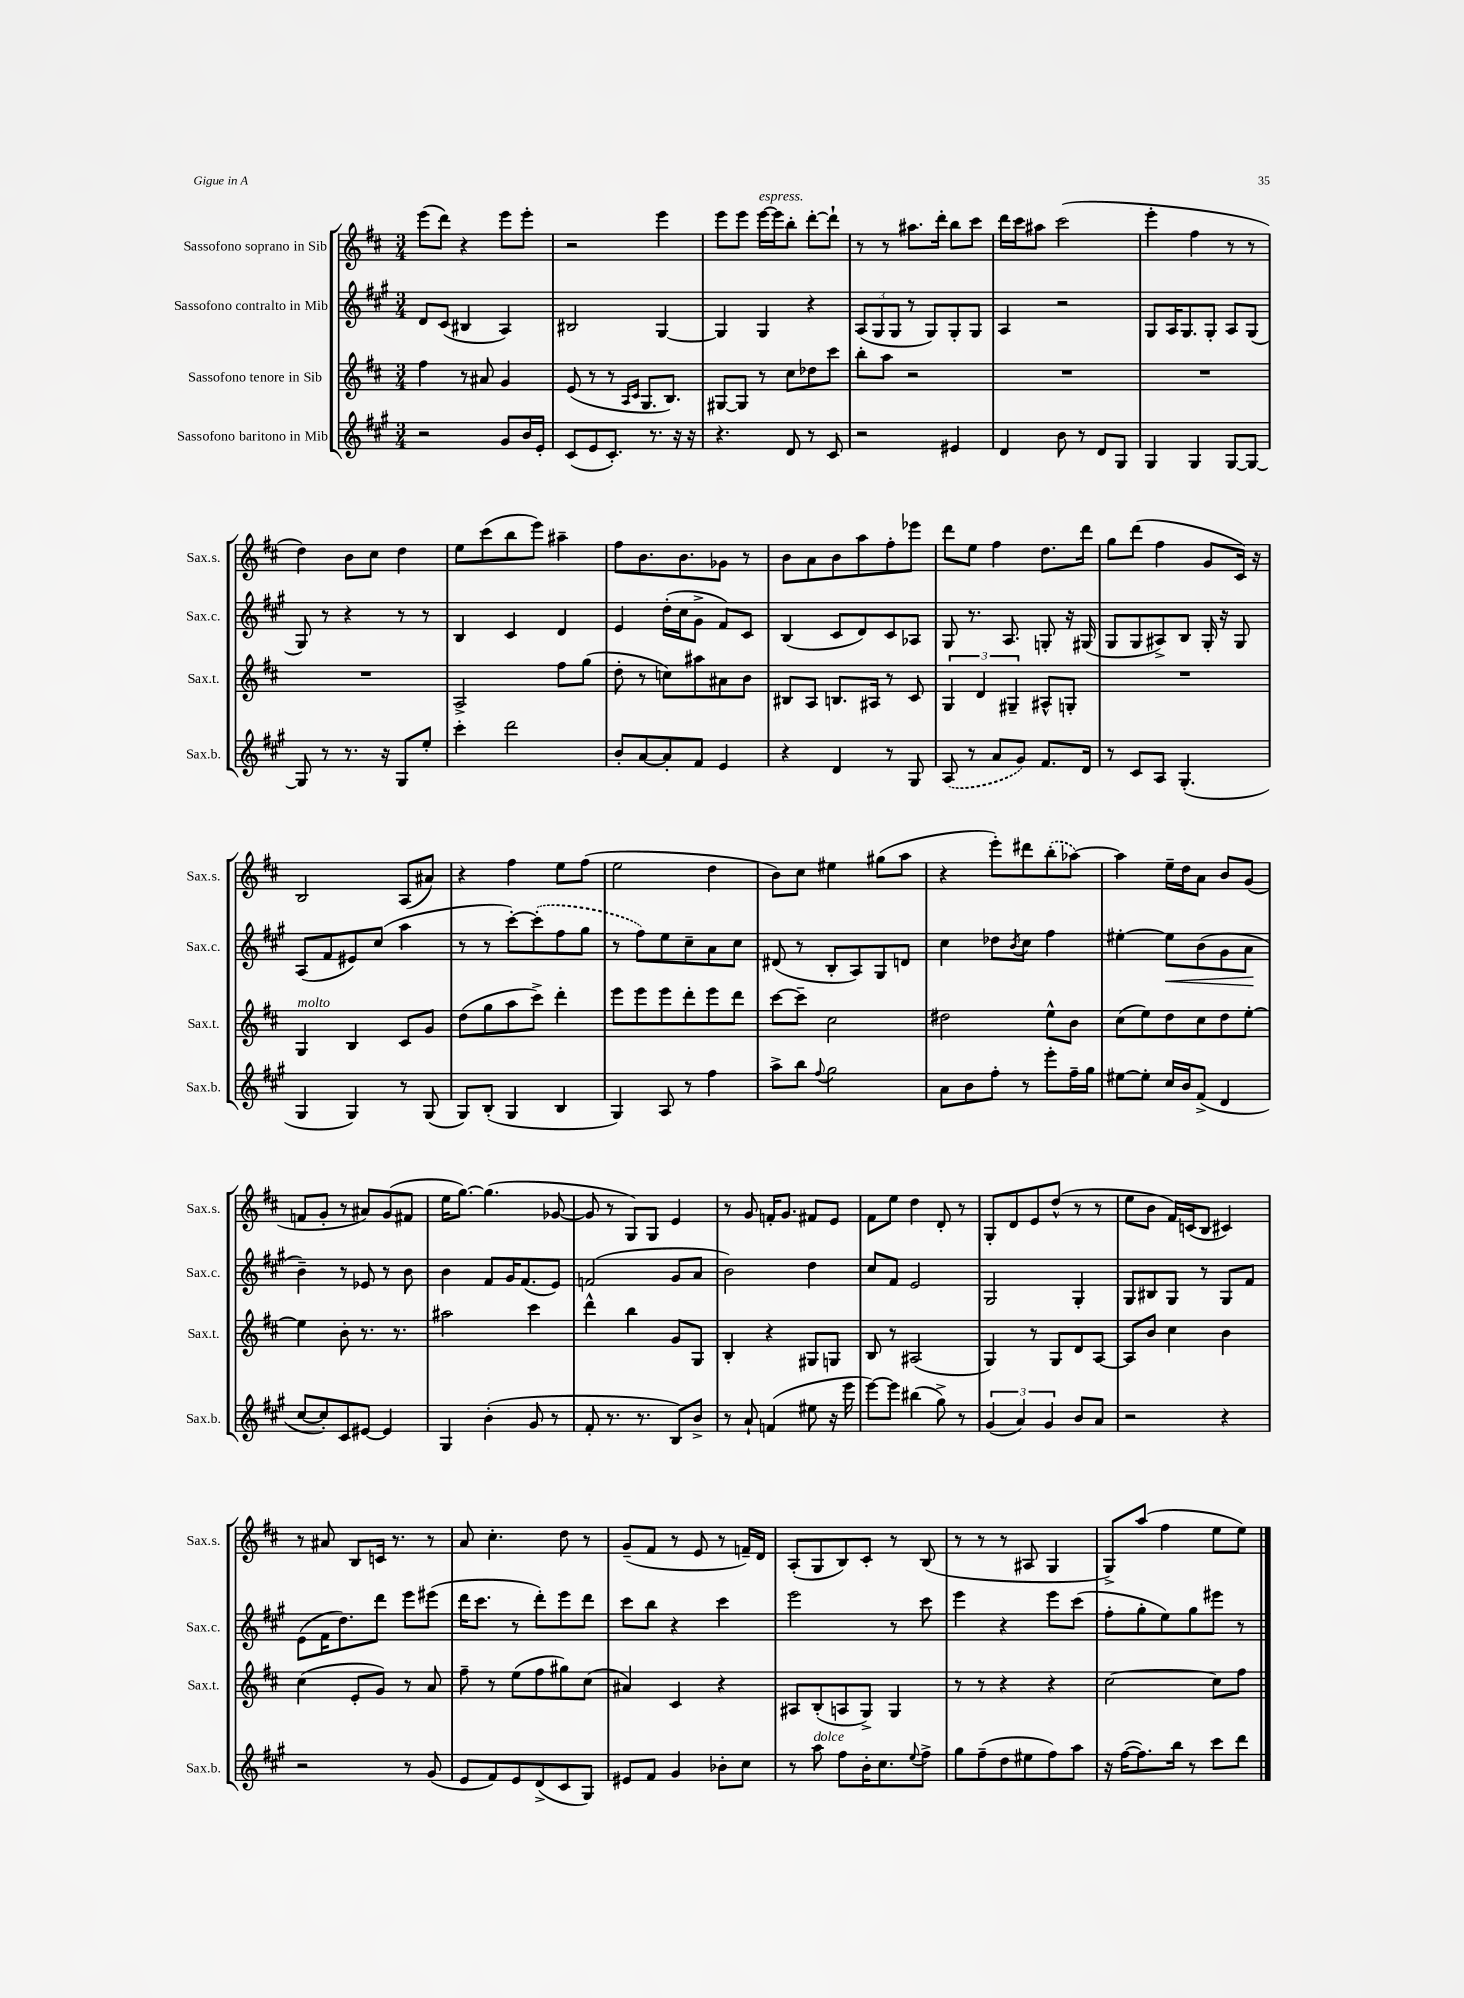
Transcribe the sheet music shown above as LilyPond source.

<<
\new StaffGroup <<
\new Staff = "s0" \with { instrumentName = "Sassofono soprano in Sib" shortInstrumentName = "Sax.s." } {
    \clef treble \key d \major \numericTimeSignature \time 3/4
    e'''8( d'''8) r4 e'''8 e'''8-. |
    r2 e'''4 |
    e'''8 e'''8 e'''16~^\markup { \italic "espress." } e'''16 b''8-. d'''8~-. d'''8-! |
    r8 r8 ais''8. d'''16-. b''8 cis'''8 |
    d'''16 cis'''16 ais''8 cis'''2( |
    e'''4-. fis''4 r8 r8 |
    d''4) b'8 cis''8 d''4 |
    e''8 cis'''8( b''8 e'''8) ais''4-- |
    fis''8 b'8. b'8. ges'8 r8 |
    b'8 a'8 b'8 a''8 fis''8-. ees'''8 |
    d'''8 e''8 fis''4 d''8. d'''16 |
    g''8 d'''8( fis''4 g'8 cis'16) r16 |
    b2 a8( ais'8) |
    r4 fis''4 e''8 fis''8( |
    e''2 d''4 |
    b'8) cis''8 eis''4 gis''8( a''8 |
    r4 e'''8-.) dis'''8 \once \slurDashed b''8-.( aes''8~) |
    aes''4 e''16-- d''16 a'8 b'8 g'8( |
    f'8 g'8-. r8 ais'8) g'8( fis'8 |
    e''16 g''8.~) g''4.( ges'8~ |
    ges'8 r8 g8) g8 e'4 |
    r8 g'8 f'16-. g'8. fis'8 e'8 |
    fis'8 e''8 d''4 d'8-. r8 |
    g8-. d'8 e'8 d''8-^( r8 r8 |
    e''8 b'8 fis'16) c'16( b8 cis'4) |
    r8 ais'8 b8 c'16 r8. r8 |
    a'8 cis''4.-. d''8 r8 |
    g'8--( fis'8 r8 e'8 r8 f'16--) d'16 |
    a8-.( g8 b8) cis'8-. r8 b8( |
    r8 r8 r8 ais8 g4 |
    g8->) a''8( fis''4 e''8 e''8) \bar "|." |
}
\new Staff = "s1" \with { instrumentName = "Sassofono contralto in Mib" shortInstrumentName = "Sax.c." } {
    \clef treble \key a \major \numericTimeSignature \time 3/4
    d'8 cis'8( bis4 a4) |
    bis2 gis4~ |
    gis4 gis4 r4 |
    \tuplet 3/2 { a8( gis8 gis8 } r8 gis8) gis8-. gis8 |
    a4 r2 |
    gis8 a16 gis8. gis8-. a8 gis8( |
    gis8) r8 r4 r8 r8 |
    b4 cis'4 d'4 |
    e'4 d''16-.( cis''16 gis'8-> fis'8) cis'8 |
    b4( cis'8 d'8) cis'8 aes8 |
    gis8 r8. a8. g8-. r16 gis16( |
    gis8 gis8 ais8->) b8 gis16-. r16 gis8 |
    a8( fis'8 eis'8) cis''8( a''4 |
    r8 r8 cis'''8~-.) \once \slurDashed cis'''8-.( fis''8 gis''8 |
    r8 fis''8) e''8 cis''8-- a'8 cis''8 |
    dis'8( r8 b8-. a8) gis8 d'8 |
    cis''4 des''8 \acciaccatura { b'8 } cis''8 fis''4 |
    eis''4~-. eis''8\< b'8( gis'8 a'8\! |
    b'4--) r8 ees'8 r8 b'8 |
    b'4 fis'8 gis'16 fis'8.( e'8) |
    f'2( gis'8 a'8 |
    b'2) d''4 |
    cis''8 fis'8 e'2 |
    gis2 gis4-. |
    gis8 bis8 gis8 r8 gis8 fis'8 |
    e'8( fis'16 d''8.) d'''8 e'''8 eis'''8( |
    d'''16 cis'''8. r8 d'''8-.) e'''8 d'''8 |
    cis'''8 b''8 r4 cis'''4 |
    e'''2 r8 cis'''8 |
    e'''4 r4 e'''8 cis'''8( |
    fis''8-. gis''8-. e''8) gis''8 eis'''8 r8 \bar "|." |
}
\new Staff = "s2" \with { instrumentName = "Sassofono tenore in Sib" shortInstrumentName = "Sax.t." } {
    \clef treble \key d \major \numericTimeSignature \time 3/4
    fis''4 r8 ais'8 g'4 |
    e'8( r8 r8 \grace { a16 cis'16 } g8. b8.) |
    gis8~ gis8 r8 cis''8 des''8 cis'''8 |
    b''8-. a''8 r2 |
    R2. |
    R2. |
    R2. |
    a2-> fis''8 g''8( |
    d''8-. r8 c''8) ais''8 ais'8 b'8 |
    bis8 a8 b8. ais16 r8 cis'8 |
    \tuplet 3/2 { g4 d'4 gis4-- } ais8-^ g8-. |
    R2. |
    g4^\markup { \italic "molto" } b4 cis'8 g'8 |
    d''8( g''8 a''8 cis'''8->) d'''4-. |
    e'''8 e'''8 e'''8 d'''8-. e'''8 d'''8 |
    cis'''8~ cis'''8-- cis''2 |
    dis''2 e''8-^ b'8 |
    cis''8( e''8) d''8 cis''8 d''8 e''8~-. |
    e''4 b'8-. r8. r8. |
    ais''2 cis'''4 |
    d'''4-^ b''4 g'8 g8 |
    b4-. r4 gis8 g8 |
    b8 r8 ais2( |
    g4) r8 g8 d'8 a8~ |
    a8 b'8 cis''4 b'4 |
    cis''4( e'8-. g'8) r8 a'8 |
    fis''8-- r8 e''8( fis''8 gis''8) cis''8( |
    ais'4) cis'4 r4 |
    ais8 b8-.( a8 g8->) g4 |
    r8 r8 r4 r4 |
    cis''2~ cis''8 fis''8 \bar "|." |
}
\new Staff = "s3" \with { instrumentName = "Sassofono baritono in Mib" shortInstrumentName = "Sax.b." } {
    \clef treble \key a \major \numericTimeSignature \time 3/4
    r2 gis'8 b'16 e'16-. |
    cis'8( e'8 cis'8.-.) r8. r16 r16 |
    r4. d'8 r8 cis'8 |
    r2 eis'4 |
    d'4 b'8 r8 d'8 gis8 |
    gis4 gis4 gis8~ gis8~ |
    gis8 r8 r8. r16 gis8 e''8-. |
    cis'''4-. d'''2 |
    b'8-. a'8~ a'8-. fis'8 e'4 |
    r4 d'4 r8 gis8 |
    \once \slurDashed a8( r8 a'8 gis'8) fis'8. d'16 |
    r8 cis'8 a8 gis4.-.( |
    gis4 gis4) r8 gis8( |
    gis8) b8-.( gis4 b4 |
    gis4) a8 r8 fis''4 |
    a''8-> b''8 \appoggiatura { fis''8 } gis''2 |
    a'8 b'8 fis''8-. r8 e'''8-. fis''16-- gis''16 |
    eis''8~ eis''8-. cis''16 b'16 fis'8->( d'4 |
    cis''8~ cis''8-.) cis'8 eis'8~ eis'4 |
    gis4 b'4-.( gis'8 r8 |
    fis'8-. r8. r8. b8) b'8-> |
    r8 a'8-! f'4( eis''8 r16 e'''16 |
    e'''8~) e'''8 bis''4( gis''8->) r8 |
    \tuplet 3/2 { gis'4( a'4) gis'4 } b'8 a'8 |
    r2 r4 |
    r2 r8 gis'8( |
    e'8 fis'8) e'8 d'8->( cis'8 gis8) |
    eis'8 fis'8 gis'4 bes'8-. cis''8 |
    r8 a''8^\markup { \italic "dolce" } fis''8 b'16-. cis''8. \appoggiatura { e''8 } fis''8-> |
    gis''8 fis''8--( d''8 eis''8 fis''8) a''8 |
    r16 fis''16~( fis''8.) b''16 r8 cis'''8 d'''8 \bar "|." |
}
>>
>>
\layout { \context { \Score \remove "Bar_number_engraver" } }
